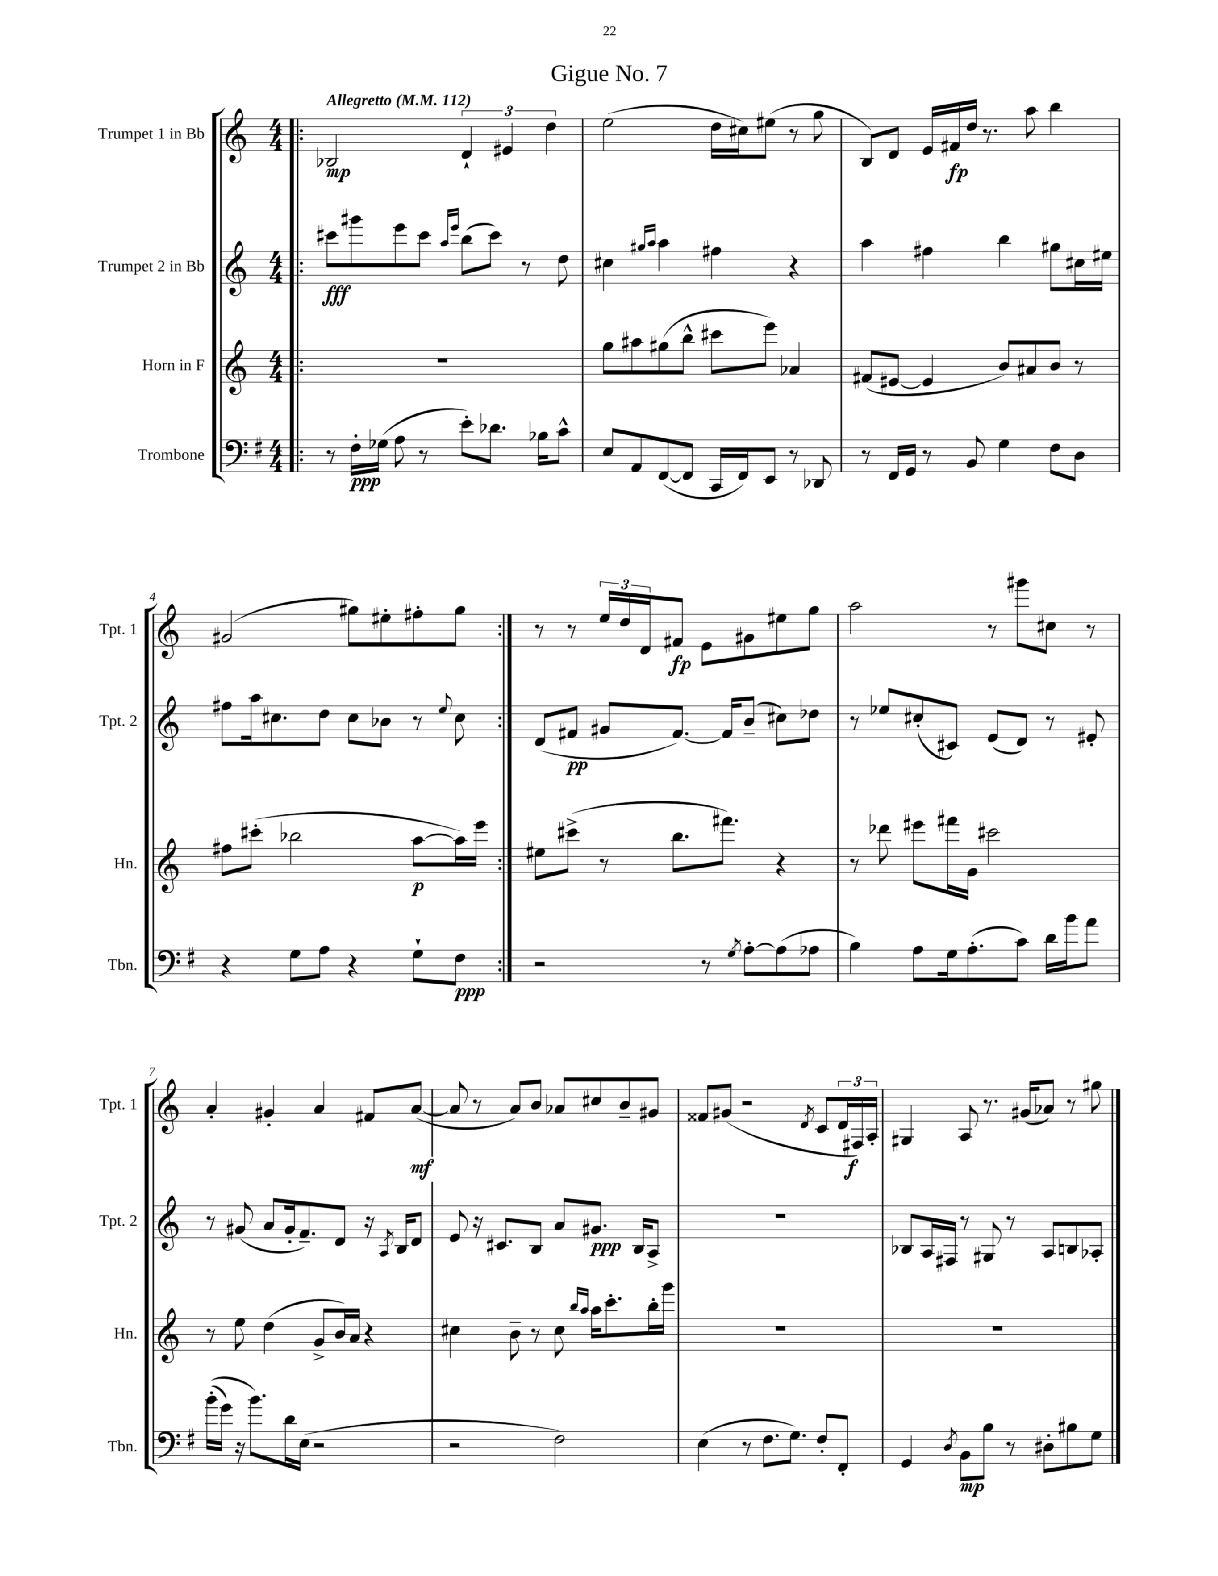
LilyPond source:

\header { title = "Gigue No. 7" }
<<
\new StaffGroup <<
\new Staff = "s0" \with { instrumentName = "Trumpet 1 in Bb" shortInstrumentName = "Tpt. 1" } {
    \clef treble \key c \major \numericTimeSignature \time 4/4 \tempo "Allegretto" 4 = 112
    \repeat volta 2 { \bar ".|:" bes2\mp \tuplet 3/2 { d'4-! eis'4 d''4 } |
    e''2( d''16 cis''16) eis''8( r8 g''8 |
    b8) d'8 e'16 fis'16\fp d''16 r8. a''8 b''4 |
    gis'2( gis''8) eis''8-. fis''8-. gis''8 | }
    r8 r8 \tuplet 3/2 { e''16 d''16 d'16 } fis'8\fp e'8 gis'8 eis''8 g''8 |
    a''2 r8 gis'''8 cis''8 r8 |
    a'4-. gis'4-. a'4 fis'8 a'8~\mf( |
    a'8 r8 a'8) b'8 aes'8 cis''8 b'8-- gis'8 |
    fisis'8 gis'8( r2 \acciaccatura { d'8 } c'8 \tuplet 3/2 { d'16 fis16\f) a16-. } |
    gis4 a8 r8. gis'16( aes'8) r8 gis''8 \bar "|." |
}
\new Staff = "s1" \with { instrumentName = "Trumpet 2 in Bb" shortInstrumentName = "Tpt. 2" } {
    \clef treble \key c \major \numericTimeSignature \time 4/4
    \repeat volta 2 { \bar ".|:" cis'''8\fff gis'''8 e'''8 cis'''8 \grace { a''16 e'''16 } b''8( cis'''8) r8 d''8 |
    cis''4 \grace { gis''16 a''16 } a''4 fis''4 r4 |
    a''4 fis''4 b''4 gis''8 cis''16 eis''16 |
    fis''8 a''16 cis''8. d''8 cis''8 bes'8 r8 \appoggiatura { e''8 } cis''8 | }
    d'8( fis'8\pp gis'8 fis'8.~) fis'16 b'8--( cis''8) des''8 |
    r8 ees''8 cis''8-.( cis'8) e'8( d'8) r8 eis'8-. |
    r8 gis'8( a'8 gis'16-. f'8.--) d'8 r16 \acciaccatura { a8 } b16 d'8 |
    e'8 r16 cis'8. b8 a'8 gis'8.\ppp b16 a8-> |
    R1 |
    bes8 a16 fis16 r8 gis8 r8 a8 b8 aes8-. \bar "|." |
}
\new Staff = "s2" \with { instrumentName = "Horn in F" shortInstrumentName = "Hn." } {
    \clef treble \key c \major \numericTimeSignature \time 4/4
    \repeat volta 2 { \bar ".|:" R1 |
    g''8 ais''8 gis''8( b''8-^ cis'''8 e'''8) aes'4 |
    fis'8( eis'8~ eis'4 b'8) ais'8 b'8 r8 |
    fis''8 cis'''8-.( bes''2 a''8~\p a''16) e'''16 | }
    eis''8 cis'''8->( r8 b''8. fis'''8.) r4 |
    r8 des'''8 eis'''8 fis'''16 g'16 cis'''2 |
    r8 e''8 d''4( g'8-> b'16) a'16 r4 |
    cis''4 b'8-- r8 cis''8 \grace { b''16 a''16 } a''16 c'''8.-. b''16-. g'''16 |
    R1 |
    R1 \bar "|." |
}
\new Staff = "s3" \with { instrumentName = "Trombone" shortInstrumentName = "Tbn." } {
    \clef bass \key g \major \numericTimeSignature \time 4/4
    \repeat volta 2 { \bar ".|:" r8 fis16-.\ppp ges16( a8 r8 e'8-.) des'8. bes16 c'8-^ |
    e8 a,8 fis,8~( fis,8 c,16 fis,16) e,8 r8 des,8 |
    r8 fis,16 g,16 r8 b,8 g4 fis8 d8 |
    r4 g8 a8 r4 g8-! fis8\ppp | }
    r2 r8 \acciaccatura { g8 } a8~-. a8( aes8 |
    b4) a8 g16 a8.-.( c'8) d'16 b'16 a'8 |
    b'16-.(\( g'16) r16 b'8.\) d'16 e16( r2 |
    r2 fis2) |
    e4( r8 fis8. g8.) fis8-. fis,8-. |
    g,4 \acciaccatura { d8 } b,8\mp b8 r8 dis8-. bis8 g8 \bar "|." |
}
>>
>>
